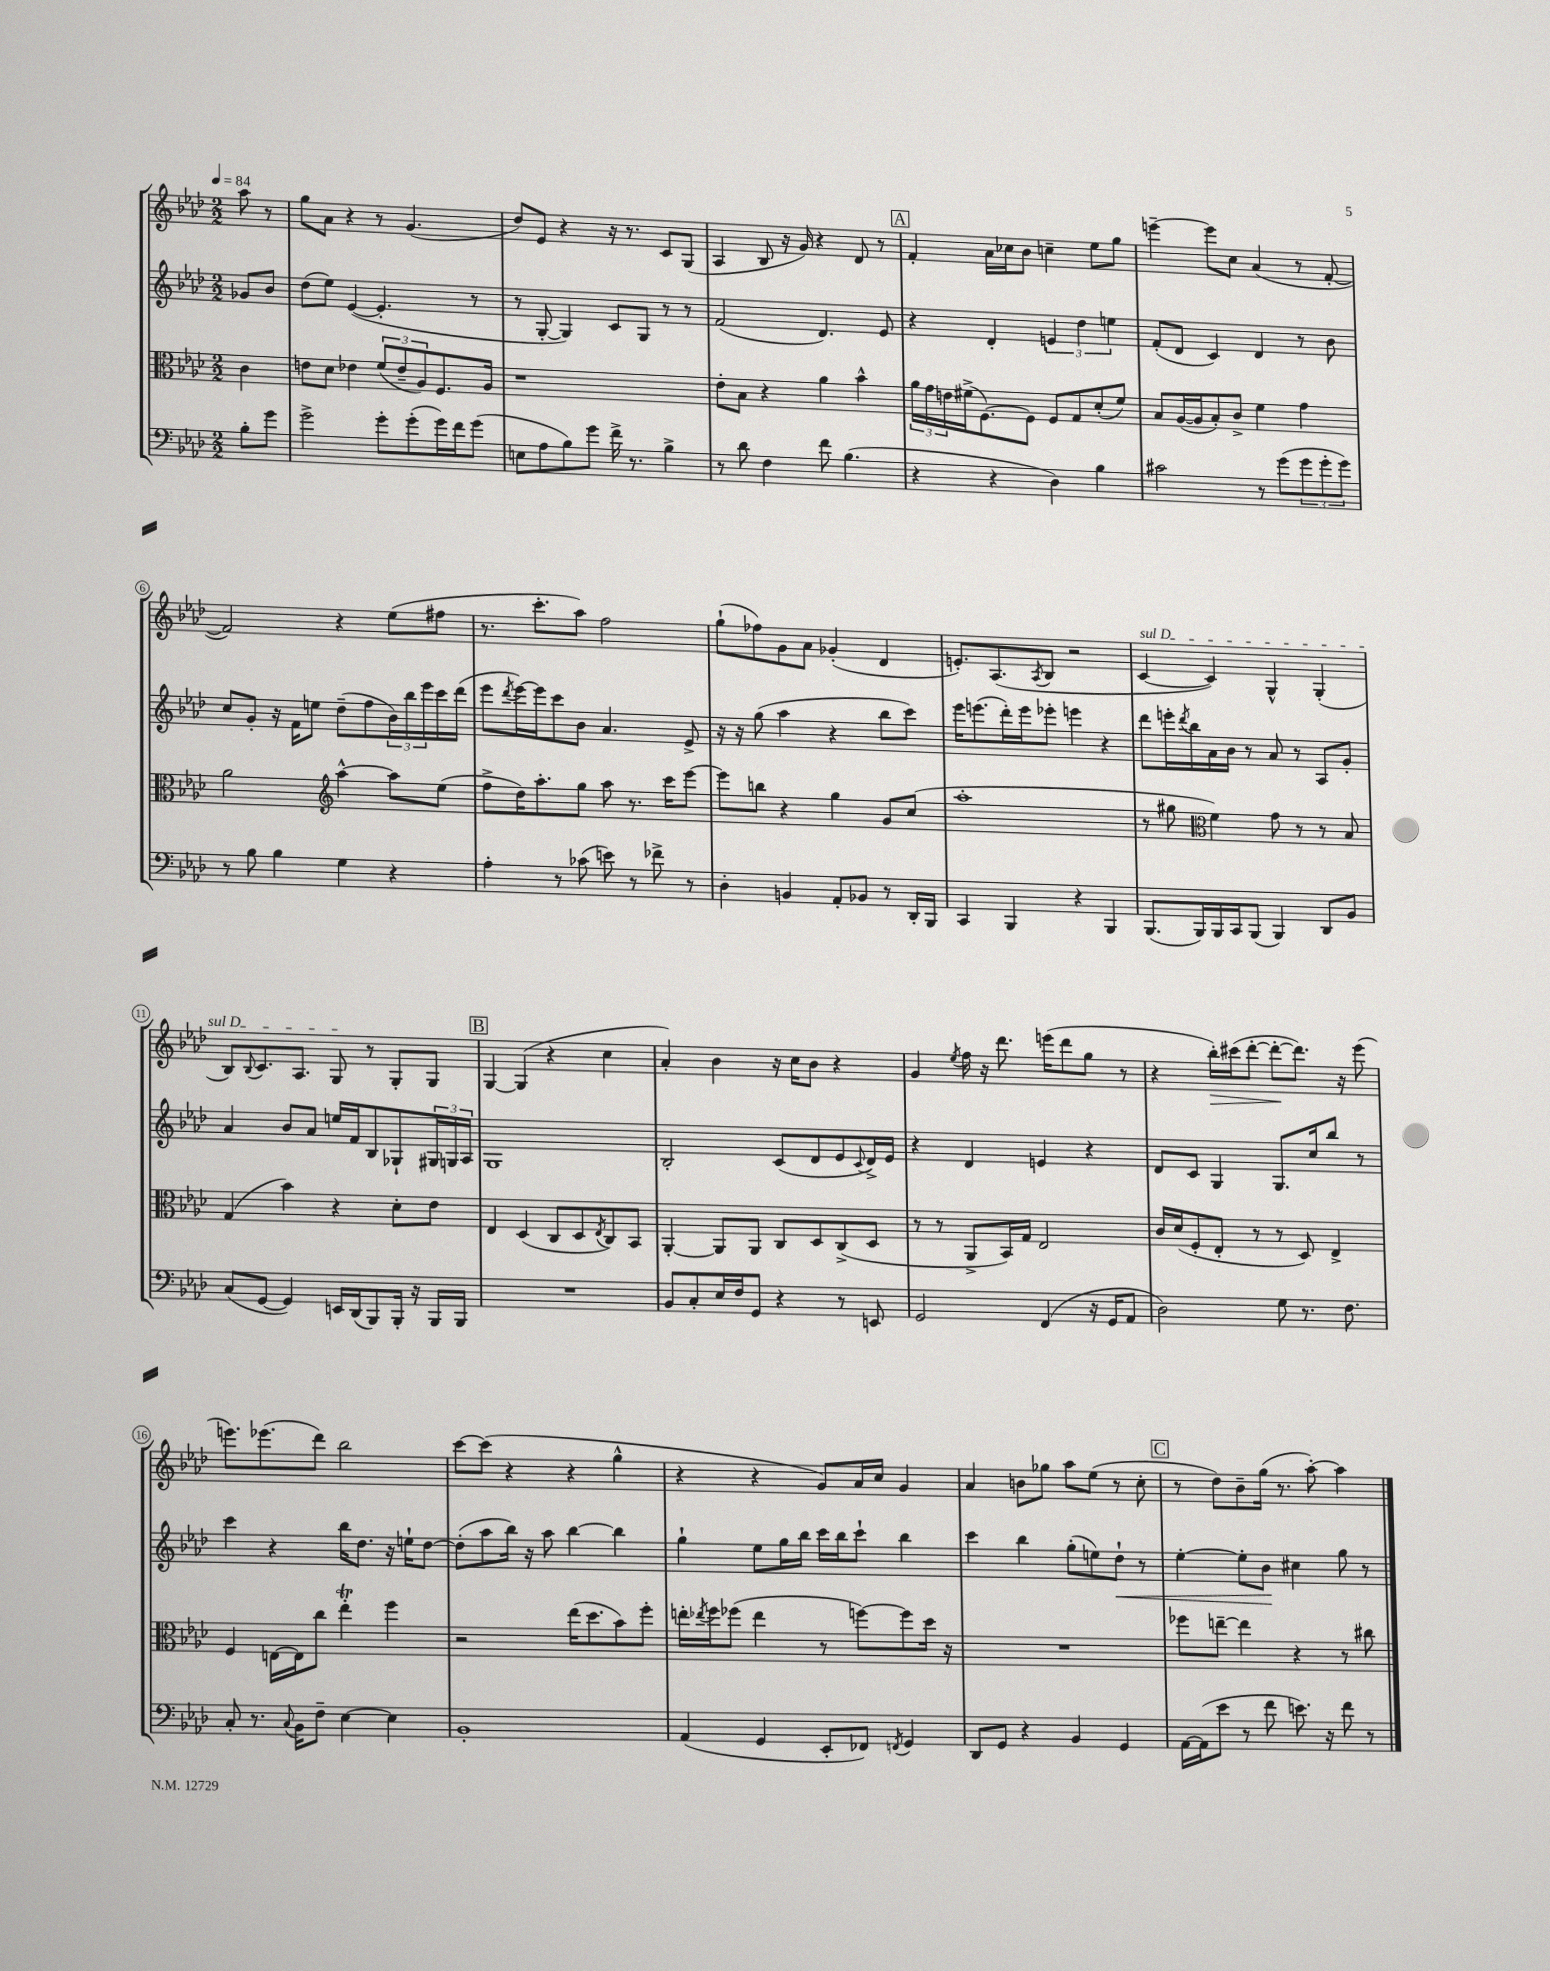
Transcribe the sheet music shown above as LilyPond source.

<<
\new StaffGroup <<
\new Staff = "s0" {
    \clef treble \key aes \major \numericTimeSignature \time 2/2 \partial 4 \tempo 4 = 84
    aes''8 r8 |
    g''8 aes'8 r4 r8 g'4.( |
    des''8) ees'8 r4 r16 r8. c'8 g8( |
    aes4 bes8 r16 g'16) r4 des'8 r8 |
    \mark \markup { \box "A" } f'4-. aes'16 ces''16 bes'8 c''4-- ees''8 g''8 |
    e'''4~-- e'''8 c''8 aes'4( r8 f'8~-. |
    f'2) r4 ees''8( fis''8 |
    r8. c'''8.-. aes''8) f''2 |
    g''8-!( fes''8) g'8 aes'8 ges'4-.( des'4 |
    e'8.-.) aes8.( \acciaccatura { aes8 } bes8 r2 |
    \once \override TextSpanner.bound-details.left.text = \markup { \italic "sul D" } c'4~\startTextSpan c'4) g4-^ g4-.( |
    bes8) \appoggiatura { bes8 } c'8. aes8. g8\stopTextSpan r8 g8-. g8 |
    \mark \markup { \box "B" } g4~ g4( r4 c''4 |
    aes'4-.) bes'4 r16 c''16 bes'8 r4 |
    g'4 \acciaccatura { ees''8 } f''16 r16 des'''8. e'''16( des'''8 g''8 r8 |
    r4 bes''16-.\>) cis'''16( des'''8~-. des'''8~-.\! des'''8.) r16 ees'''8( |
    e'''8.) ees'''8.( des'''8) bes''2 |
    c'''8~ c'''8( r4 r4 g''4-^ |
    r4 r4 g'8) aes'16 c''16 g'4 |
    aes'4 b'8 ges''8 aes''8 ees''8( r8 c''8-. |
    \mark \markup { \box "C" } r8 des''8) bes'8-- g''16( r8. aes''8~-.) aes''4 \bar "|." |
}
\new Staff = "s1" {
    \clef treble \key aes \major \numericTimeSignature \time 2/2 \partial 4
    ges'8 bes'8 |
    des''8( ees''8) ees'4~( ees'4.-. r8 |
    r8 g8~-. g4) c'8 g8 r8 r8 |
    f'2( des'4.) ees'8 |
    \mark \markup { \box "A" } r4 des'4-. \tuplet 3/2 { e'4 des''4 e''4 } |
    f'8-.( des'8 c'4) des'4 r8 bes'8 |
    c''8 g'8-. r16 f'16 e''8 des''8--( f''8 \tuplet 3/2 { bes'16) bes''16 ees'''16 } c'''16 des'''16( |
    ees'''8 \acciaccatura { des'''8 } ees'''16~) ees'''16 c'''8 bes'8 aes'4. ees'8-> |
    r16 r16 g''8( aes''4 r4 bes''8 c'''8) |
    ees'''16 e'''8.( des'''16-.) e'''16 ees'''8-. e'''4 r4 |
    des'''8 e'''16-. \acciaccatura { des'''8 } bes''16 aes'16 bes'16 r8 aes'8 r8 aes8 g'8-. |
    aes'4 bes'8 aes'8 e''16 f'16 bes8 ges8-! \tuplet 3/2 { gis16 g16 aes16 } |
    \mark \markup { \box "B" } g1 |
    bes2-. c'8( des'8 ees'8 \appoggiatura { c'8 } des'16->) ees'16 |
    r4 des'4 e'4 r4 |
    des'8 c'8 g4 g8. c''16 bes''8 r8 |
    c'''4 r4 bes''16 des''8. r16 e''16-! des''8~ |
    des''8-.( aes''8 bes''16) r16 aes''8 bes''4~ bes''4 |
    g''4-! ees''8 g''16 bes''16 c'''16 bes''16 c'''8-! bes''4 |
    c'''4 bes''4 g''8-.( e''8) des''8-!\< r8 |
    \mark \markup { \box "C" } ees''4~-. ees''8-. bes'8\! cis''4 g''8 r8 \bar "|." |
}
\new Staff = "s2" {
    \clef alto \key aes \major \numericTimeSignature \time 2/2 \partial 4
    c'4 |
    e'8 des'8 ees'4 \tuplet 3/2 { f'8( ees'8-- aes8) } f8. aes16 |
    r1 |
    ees'8-. bes8 r4 aes'4 bes'4-^ |
    \mark \markup { \box "A" } \tuplet 3/2 { aes'16 g'16 e'16 } fis'16->( f8.~) f8 f8 g8 des'8-.( fis'8) |
    bes8 aes16~( aes16 bes8-.) c'8-> f'4 g'4 |
    aes'2 \clef treble aes''4~-^ aes''8 ees''8( |
    f''8-> des''16) aes''8.-. g''8 aes''8 r8. c'''16 ees'''8~ |
    ees'''8 b''8 r4 g''4 g'8 c''8( |
    aes''1-. |
    r8 gis''8 \clef alto f'4) g'8 r8 r8 bes8 |
    g4( bes'4) r4 des'8-. ees'8 |
    \mark \markup { \box "B" } ees4 des4( c8 des8 \acciaccatura { ees8 } c8) bes,8 |
    aes,4~-. aes,8 aes,8 c8 des8 c8->( des8 |
    r8 r8 aes,8-> bes,16) g16 ees2 |
    c'16 des'16( f8-. ees8-. r8 r8 des8) ees4-> |
    f4 e16~ e16 c''8 ees''4-.\trill f''4 |
    r2 ees''16( des''8. bes'8) f''8-. |
    e''16-. \acciaccatura { ees''8 } f''16 fes''8( ees''4 r8 f''8~) f''8 des''16 r16 |
    R1 |
    \mark \markup { \box "C" } fes''8 e''8~-- e''4 r4 r8 cis''8 \bar "|." |
}
\new Staff = "s3" {
    \clef bass \key aes \major \numericTimeSignature \time 2/2 \partial 4
    bes8-. g'8 |
    g'2-> g'8-. g'8-.( g'16) f'16 g'8( |
    e8 aes8 bes8) g'8 f'16-> r8. bes4-> |
    r8 des'8 f4 f'8 bes4.( |
    \mark \markup { \box "A" } r4 r4 des4) bes4 |
    cis'2 r8 g'8( \tuplet 3/2 { g'8 g'8-. g'8) } |
    r8 bes8 bes4 g4 r4 |
    aes4-. r8 ces'8( e'8) r8 fes'8-> r8 |
    des4-. b,4 aes,8-. bes,8 r8 des,16-. bes,,16 |
    c,4 bes,,4 r4 bes,,4 |
    bes,,8.( bes,,16) bes,,16 c,16 bes,,8( bes,,4) des,8 bes,8 |
    c8( g,8~ g,4) e,16 des,16( bes,,8) bes,,16-. r16 bes,,16 bes,,16 |
    \mark \markup { \box "B" } R1 |
    bes,8 c8-. ees16 f16 g,8 r4 r8 e,8 |
    g,2 f,4( r16 g,16 aes,8 |
    des2) g8 r8. f8. |
    c8-. r8. \appoggiatura { c8 } bes,16 f8-- ees4~ ees4 |
    bes,1-. |
    aes,4( g,4 ees,8-. fes,8) \acciaccatura { f,8 } g,4 |
    des,8 g,8 r4 bes,4 g,4 |
    \mark \markup { \box "C" } aes,16~ aes,16( ees'8 r8 f'8 e'8.) r16 f'8 r8 \bar "|." |
}
>>
>>
\layout { \context { \Score \override BarNumber.stencil = #(make-stencil-circler 0.1 0.3 ly:text-interface::print) } }
